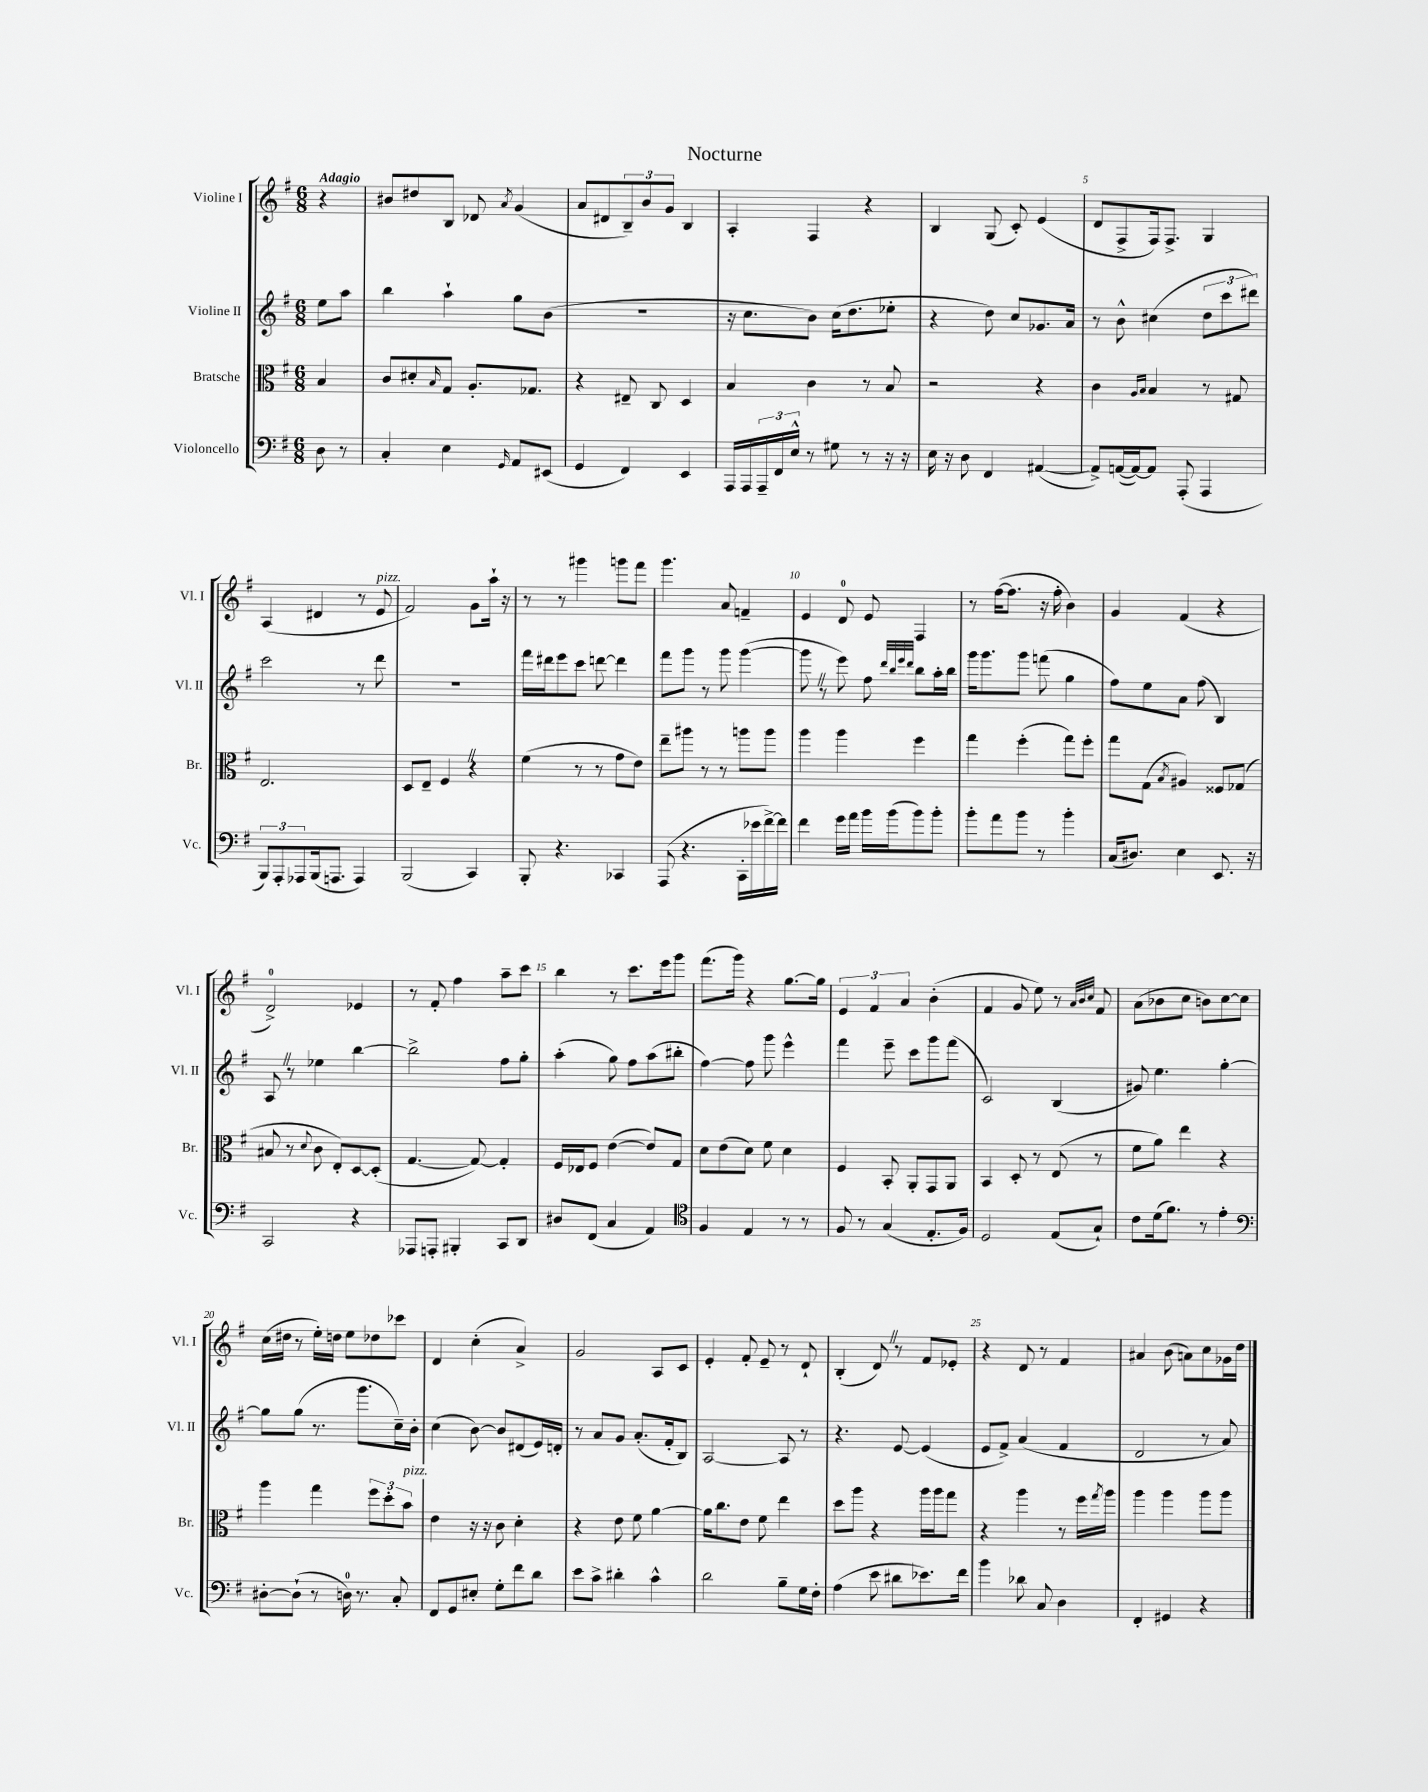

**kern	**kern	**kern	**kern
*staff4	*staff3	*staff2	*staff1
*clefF4	*clefC3	*clefG2	*clefG2
*k[f#]	*k[f#]	*k[f#]	*k[f#]
*M6/8	*M6/8	*M6/8	*M6/8
8D	4B	8ee	4r
8r	.	8aa	.
=	=	=	=
4C'	8c	4bb	8b#
.	8d#'	.	8dd#
.	16qqB	.	.
4E	8G	4aa`	8B
.	8.A'	.	8d-
16qqGG	.	.	8qa
8AA	.	8gg	(4g
.	8.G-	.	.
(8EE#	.	(8b	.
=	=	=	=
4GG	4r	2.r	8a
.	.	.	8d#
4FF#)	8E#~	.	12B~)
.	.	.	12b
.	8C	.	.
.	.	.	12g
4EE	4D	.	4B
=	=	=	=
16AAA	4B	16r	4A'
16AAA	.	8.cc	.
24AAA~	.	.	.
24FF#	.	.	.
24E^^	.	.	.
8r	4c	8b)	4F#
8G#	.	(16cc	.
.	.	8.dd	.
8r	8r	.	4r
16r	8B	8ee-'	.
16r	.	.	.
=	=	=	=
16E	2r	4r	4B
16r	.	.	.
8D	.	.	.
4FF#	.	8dd)	(8G
.	.	8cc	8c')
([4AA#	4r	8.g-	(4e
.	.	16a	.
=	=	=	=
8AA#^])	4c	8r	8d
([16AA	.	8b^^	8F#^
16AA_)	.	.	.
.	16qqA	.	.
.	16qqB	.	.
8AA]	4B	(4cc#	16F#)
.	.	.	8.F#^
(8AAA'	.	.	.
4AAA	8r	12dd	4G
.	.	12ccc	.
.	8G#	.	.
.	.	12ddd#)	.
=	=	=	=
12BBB)	2.E	2ccc	(4A
12AAA'	.	.	.
12AAA-	.	.	.
(16BBB	.	.	4d#
8.AAA	.	.	.
4AAA)	.	8r	8r
.	.	8ddd	8e
=	=	=	=
(2BBB	8D	2.r	2f#)
.	8E~	.	.
.	4F#	.	.
4CC)	4r	.	8g
.	.	.	16aa`
.	.	.	16r
=	=	=	=
8BBB'	(4f#	16fff#	8r
.	.	16ddd#	.
4.r	.	8eee	8r
.	8r	8ccc	4ggg#
.	8r	[8ddd	.
4CC-	8g	4ddd]	8ggg
.	8e)	.	8fff#
=	=	=	=
(8AAA	8ee~	8fff#	4.ggg
4.r	8aa#	8ggg	.
.	8r	8r	.
.	8r	8ggg	8a
16CC'	8aa	([4ggg	4f~
16e-	.	.	.
[16f#^)	8aa	.	.
16f#]	.	.	.
=	=	=	=
4f#	4aa	8ggg]	4e
.	.	8r	.
16g	4aa	8eee)	8d
16a	.	.	.
16b	.	8ff#	8e
(16b	.	.	.
.	.	32qqddd	.
.	.	32qqbb	.
.	.	32qqeee	.
.	.	32qqddd	.
8b)	4ff#	8bb	4F#
8b'	.	16aa'	.
.	.	16bb	.
=	=	=	=
8b'	4gg	16ggg	8r
.	.	8.ggg	.
8a	.	.	([16ff#
.	.	.	8.ff#]
8b	(4ff#'	8ggg	.
8r	.	(8fff	16r
.	.	.	16ff#'
4b'	8gg)	4gg	4b)
.	8ff#'	.	.
=	=	=	=
(16C	8gg	8ff#)	4g
8.D#)	.	.	.
.	(8G	8ee	.
.	8qB	.	.
4E	4A#)	8a	(4f#
.	.	(8ff#	.
8.EE	8F##	4B)	4r
.	(8G-	.	.
16r	.	.	.
=	=	=	=
2CC	8B#	8A	2d^)
.	8r	8r	.
.	8qqd	.	.
.	8c	4ee-	.
.	8E')	.	.
4r	[8D	[4bb	4e-
.	(8D']	.	.
=	=	=	=
8AAA-	[4.G	2bb^]	8r
8AAA'	.	.	8f#'
4BBB#'	.	.	4ff#
.	8G_)	.	.
8CC	4G']	8ff#	8aa~
8DD	.	8gg'	8ccc
=	=	=	=
8D#	16F#	(4aa'	4bb
.	16E-	.	.
(8FF#	8F#	.	.
4C	([4e	8gg)	8r
.	.	8ff#	8.ccc
4AA)	8e])	(8aa	.
.	.	.	16eee
.	8G	8bb#'	8ggg
=	=	=	=
*clefC4	*	*	*
4F#	8d	[4ff#)	(8.fff#
.	(8e	.	.
.	.	.	16ggg)
4E	8d)	8ff#]	4r
.	8f#	8ggg	.
8r	4d	4eee^^	[8.gg
8r	.	.	.
.	.	.	16gg]
=	=	=	=
8F#	4F#	4fff#	6e
8r	.	.	.
.	.	.	6f#
(4G	8BB'	8eee~	.
.	.	.	6a
.	8AA'	8ccc	.
8.E'	8GG	8ggg	(4b'
.	8AA	(8fff#	.
16F#)	.	.	.
=	=	=	=
2D	4BB	2c)	4f#
.	8D'	.	8g
.	8r	.	8ee)
(8E	(8E	(4B	8r
.	.	.	32qqa
.	.	.	32qqb
.	.	.	32qqcc
8G`)	8r	.	8f#
=	=	=	=
8c	8f#	8g#)	(8a
(16d	8a)	4.ee	8b-
8.f#)	.	.	.
.	4ee	.	8cc
8r	.	.	8b)
4e'	4r	[4gg'	[8cc
.	.	.	8cc]
=	=	=	=
*clefF4	*	*	*
[8D#'	4aa	8gg]	(16cc
.	.	.	16dd#
(8D#`]	.	(8gg	8r
8r	4gg	8.r	16ee')
.	.	.	16dd
16D)	.	.	8ee
8.r	.	8.ggg	.
.	12ff#	.	8dd-
.	12dd'	.	.
8C'	.	16cc~)	8ccc-
.	12b	.	.
.	.	16b'	.
=	=	=	=
8FF#	4e	(4cc	4d
8GG	.	.	.
8E#'	16r	[8b)	(4cc'
.	16r	.	.
8G'	8c	8b]	.
8f#	4d'	(8d#	4a^)
8d	.	16e)	.
.	.	16d'	.
=	=	=	=
8e	4r	8r	2g
8c^	.	8a	.
4d#'	8e	8g	.
.	8f#	(8.a'	.
4c^^	[4a	.	8A
.	.	16f#'	.
.	.	8B)	8c
=	=	=	=
2d	16a]	[2A	4e'
.	8.cc	.	.
.	8e	.	8f#'
.	8f#	.	8e~
8B~	4ee	8A]	8r
16G	.	8r	8d`
16F#'	.	.	.
=	=	=	=
(4A	8dd	4.r	(4B'
.	8aa	.	.
8e	4r	.	8d)
8d#	.	[8e	8r
8.e-)	16aa	(4e]	8f#
.	16aa	.	.
.	8gg	.	8e-'
16f#	.	.	.
=	=	=	=
4b	4r	8e	4r
.	.	8f#^)	.
8d-	4aa	(4a	8d
8C	.	.	8r
4D	8r	4f#	4f#
.	16ff#	.	.
.	8qgg	.	.
.	16aa	.	.
=	=	=	=
4FF#'	4aa	2d	4a#
4GG#	4aa	.	(8b
.	.	.	8a)
4r	8aa	8r	8cc
.	8aa	8a)	16g-
.	.	.	16dd
==	==	==	==
*-	*-	*-	*-
